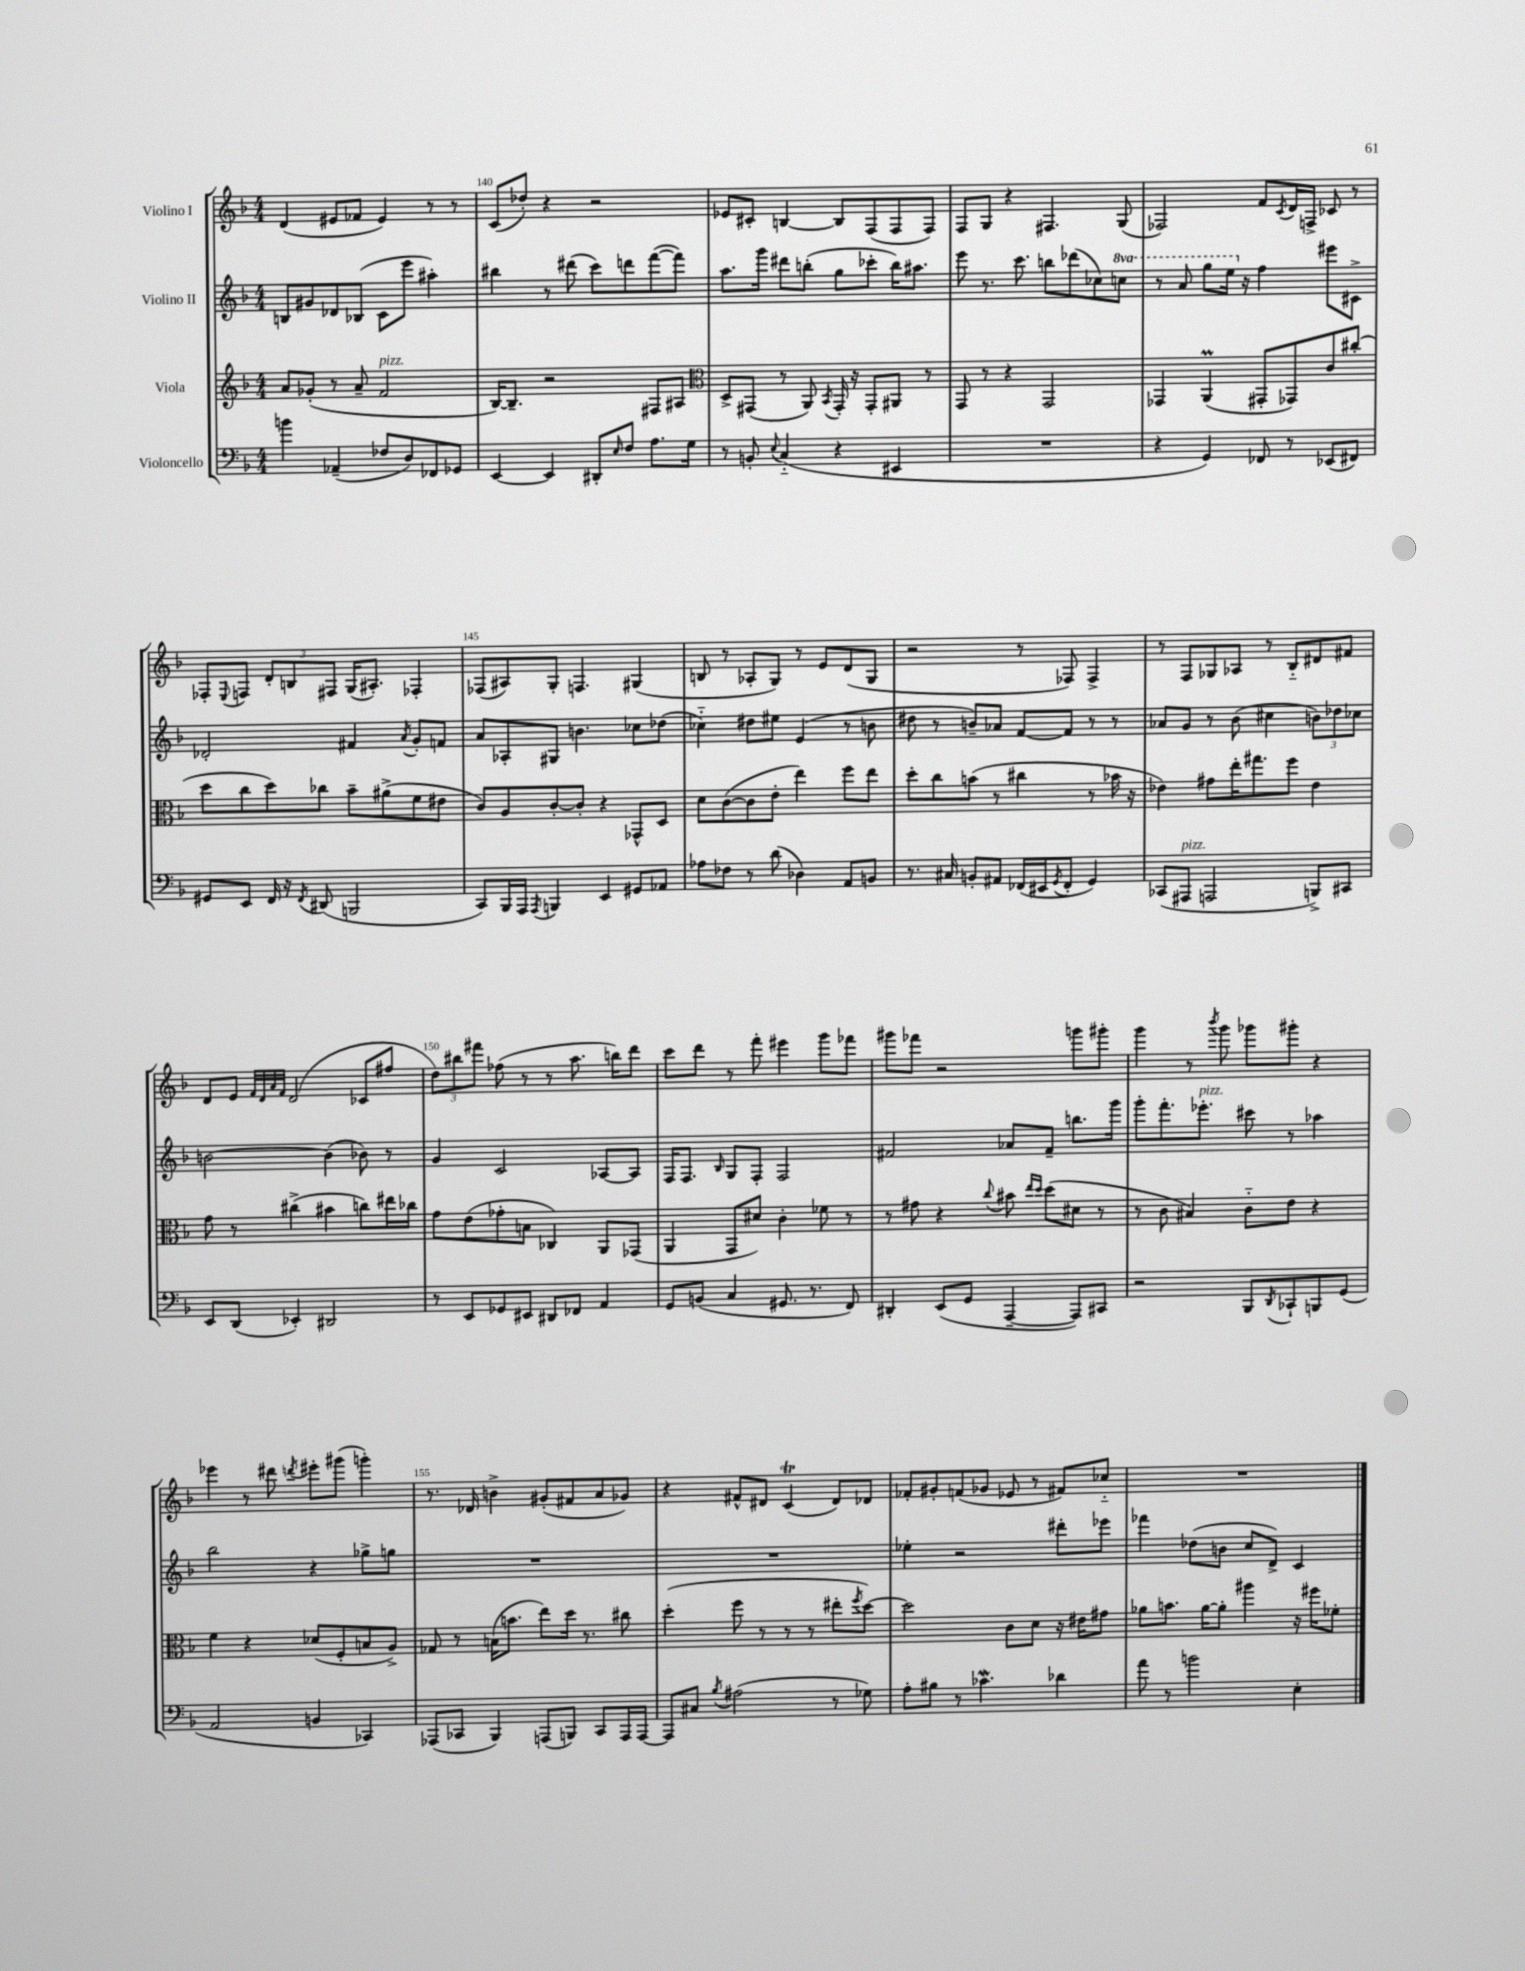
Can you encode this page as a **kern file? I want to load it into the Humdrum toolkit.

**kern	**kern	**kern	**kern
*part4	*part3	*part2	*part1
*staff4	*staff3	*staff2	*staff1
*I"Violoncello	*I"Viola	*I"Violino II	*I"Violino I
*clefF4	*clefG2	*clefG2	*clefG2
*k[b-]	*k[b-]	*k[b-]	*k[b-]
*M4/4	*M4/4	*M4/4	*M4/4
=139	=139	=139	=139
4bn\	8a/L	8Bn/L	(4d/
.	(8g-X'/J	8g#X/	.
(4AA-X~/	8r	8d-X/	8e#X/L
.	8a~/	(8B-X/J	8f-X/J
!	!LO:TX:a:i:t=pizz.	!	!
8F-X/L	2f/	8c\L	4e#/)
8D/)	.	8eee\J	.
8FF-X/	.	4aa#X'\)	8r
8GG-X/J	.	.	8r
=140	=140	=140	=140
[4EE/	[16B-/KL)	4bb#X\	(8c/L
.	8.B-~/J]	.	.
.	.	.	8dd-X'/J)
4EE/]	2r	8r	4r
.	.	(8ddd#X\	.
8DD#X'/L	.	8ccc\L)	2r
16qqE/	.	.	.
8F/J	.	8dddn\	.
8.A\L	8F#X/L	([8fff\	.
.	8A#X/J	8fff\J])	.
16G\Jk	.	.	.
=141	=141	=141	=141
*	*clefC3	*	*
8r	8D^/L	8.aa\L	8e-X/L
8BBn'/	(8GG#X/J	.	8c#X'/J
.	.	16ggg\Jk	.
8qqE/	.	.	.
(4C/	8r	8ddd#X\L	[4Bn/
.	8AA/)	(8bbn'\J	.
.	8qBB-/	.	.
4r	16GG#'/	8gg\L	8B/L]
.	16r	.	.
.	8GG#'/L	8ccc-X'\J	(8F/
4EE#X/	8AA#X/J	16bb\KL)	8F/
.	.	8.aa#X\J	.
.	8r	.	8F/J)
=142	=142	=142	=142
1r	8GG/	8eee\	8F/L
.	8r	8.r	8G/J
.	4r	.	4r
.	.	8.ccc\	.
.	2GG/	8bbn\L	4.F#X/
.	.	(8ddd-X\	.
.	.	8cc-X\)	.
*	*	*8va	*
.	.	8cccn\J	(8G/
=143	=143	=143	=143
4r	4GG-X/	8r	2F-X/)
.	.	8aa/	.
4GG/)	(4AAm/	8ggg\L	.
.	.	16eee\Jk	.
*	*	*X8va	*
.	.	16r	.
8FF-X/	8GG#X'/L	4ff\	8f/L
.	.	.	8qc/
8r	8GG-X/)	.	16d/L
.	.	.	16Fn^/JJ
(8EE-X/L	8c/	8eee#X\L	8c-X/
8FF#X/J)	(8cc#X'/J	8c#X^\J	8r
!!LO:LB:g=z
=144	=144	=144	=144
8GG#X/L	8dd\L	2d-X'/	8F-X'/L
.	.	.	8qqE/
8EE/J	8cc\	.	8Fn/J
16FF/	8dd\)	.	12d'/L
16r	.	.	.
.	.	.	12Bn/
8qFF/	.	.	.
(8DD#X/	8cc-X\J	.	.
.	.	.	12F#X/J
2BBBn/	8b-~\L	4f#X/	(16G/KL
.	.	.	8.A#X'/J)
.	(8a#X^\	.	.
.	.	8qa/	.
.	8f\	8g'/L	4F-X'/
.	8e#X\J	8fn/J	.
=145	=145	=145	=145
8CC/L)	8c/L)	8a/L	(8F-X/L
16BBB-/L	8A/	8A-X'/	8A#X/)
16AAA/JJ	.	.	.
8qAAA/	.	.	.
4BBBn/	[8c'/	8G#X/J	8G'/J
.	8c'/J]	4.bn\	4.Fn/
4EE/	4r	.	.
8GG#X/L	8GG-X^^/L	8cc-X\L	(4G#X/
8AA-X/J	8D/J	(8dd-X\J	.
=146	=146	=146	=146
8A-X\L	8d\L	4cc-X\)	8Bn/
8F-X\J	([8c\	.	8r
8r	8c\]	8dd#X\L	8A-X'/L
(8d\	8e'\J	8ee#X\J	8G/J)
4D-X\)	4ee\)	(4e/	8r
.	.	.	8e/L
8AA/L	8ff\L	8r	(8d/
8BBn/J	8ee\J	8bn\	8G/J
=147	=147	=147	=147
8.r	8dd'\L	8dd#X\	2r
.	8cc\	8r	.
16C#X/	.	.	.
8BBn'/L	(8bn\J	8bn~/L)	.
8AA#X/J	8r	8a-X/J	.
(16FF-X/LL	4cc#X\	[8f/L	8r
16EE#X/J	.	.	.
8qGG/	.	.	.
8FF-'/J	.	8f/J]	8F-X/)
4GG/)	8r	8r	4F-^/
.	16b-X\	8r	.
.	16r	.	.
=148	=148	=148	=148
(8CC-X/L	4e-X\)	8a-X/L	8r
!LO:TX:a:i:t=pizz.	!	!	!
8AAA#X/J	.	8g/J	8F/L
2AAAn/	8g#X\L	8r	8G-X/
.	16ee'\K	(8b-\	8A-X/J
.	8.gg#X\	.	.
.	.	4cc#X\	8r
.	8ff\J	.	8B-/L
8BBBn^/L)	4e-\	12bn\L)	8d#X/
.	.	12dd-X\	.
8CC#X/J	.	.	8f#X/J
.	.	12cc-X\J	.
!!LO:LB:g=z
=149	=149	=149	=149
8EE/L	8g\	[2bn\	8d/L
(8DD/J	8r	.	8e/J
.	.	.	32qqf/LLL
.	.	.	32qqd/
.	.	.	32qqa/
.	.	.	32qqf/JJJ
4EE-X'/)	(4cc#X^\	.	(2d/
2DD#X/	4b#X\	(4b\]	.
.	8ccn\L)	8b-X\)	8c-X/L
.	16ee#X\L	8r	8ff#X/J
.	16cc-X\JJ	.	.
=150	=150	=150	=150
8r	8g\L	4g/	12dd\L)
.	.	.	12bb#X\
8EE/L	(8e\	.	.
.	.	.	12fff#X\J
8GG-X/	8g-X'\	2c/	(8ff-X\
8EE#X/J	8Bn\J	.	8r
8DD#X/L	4C-X/)	.	8r
8FF-X/J	.	.	8.aa\
4AA/	8AA/L	[8A-X/L	.
.	.	.	16bbn\KL)
.	(8GG-X/J	8A-/J]	8ddd\J
=151	=151	=151	=151
8GG/L	4AA/	16F/KL	8ccc\L
.	.	8.F/J	.
(8BBn/J	.	.	8ddd\J
.	.	16qqB-/	.
4C/	8GG/L	8G/L	8r
.	8d#X/J)	8F'/J	8fff'\
8.GG#X/	4c'\	2F/	4eee#X\
8.r	.	.	.
.	8f-X\	.	8ggg\L
8FF/)	8r	.	8fff-X\J
=152	=152	=152	=152
4DD#X'/	8r	2f#X/	8ggg#X\L
.	8g#X\	.	8fff-X\J
(8EE/L	4r	.	2r
8GG/J	.	.	.
.	8qqcc/	.	.
[4AAA~/	8b#X\	8a-X/L	.
.	16qqee/LL	.	.
.	16qqdd/JJ	.	.
.	(8dd\L	8f#~/J	.
8AAA/L])	8d#X\J	8.bbn\L	8gggn\L
8CC#X/J	8r	.	8ggg#X'\J
.	.	16ggg\Jk	.
=153	=153	=153	=153
2r	8r	8ggg'\L	4ggg\
.	8c\	8.fff'\	.
.	4B#X/)	.	8r
!	!	!LO:TX:a:i:t=pizz.	!
.	.	8.eee-X'\J	.
.	.	.	8qbbb-/
.	.	.	8ggg\
8BBB-/L	8c\L	8ccc#X\	8ggg-X\L
8qDD/	.	.	.
8CC-X`/	8e\J	8r	8ggg#X'\J
8BBBn/	4r	4aa-X\	4r
(8GG/J	.	.	.
!!LO:LB:g=z
=154	=154	=154	=154
2AA/	4f\	2bb-\	4eee-X\
.	4r	.	8r
.	.	.	8ddd#X\
.	.	.	8qdddn/
4BBn/	(8d-X/L	4r	8eee#X'\L
.	8F'/	.	(8ggg#X\J
4CC-X/)	8Bn/	8gg-X^\L	4gggn'\)
.	8A^/J)	8ggn\J	.
=155	=155	=155	=155
(8AAA-X/L	8G-X/	1r	8.r
8CC-X/J	8r	.	.
.	.	.	16d-X/
4BBB-/)	(16Bn\KL	.	4bn^\
.	8.bn\J	.	.
(8AAAn/L	8ee\L)	.	(8g#X'/L
8BBBn/J)	16dd\Jk	.	8f#X/
.	8.r	.	.
8CC-/L	.	.	8a/
16AAA/L	8cc#X\	.	8g-X/J)
[16AAA/JJ	.	.	.
=156	=156	=156	=156
8AAA/L]	(4dd'\	1r	4r
8C#X/J	.	.	.
8qB-/	.	.	.
(2A#X\	8ff\	.	8f#X^^/L
.	8r	.	8d#X/J
.	8r	.	(4cT/
.	8r	.	.
8r	8ee#X'\L	.	8d#/L)
.	8qff/	.	.
8G-X\)	[8dd\J)	.	8d-X/J
=157	=157	=157	=157
8A'\L	2dd\]	4ee-X'\	8f-X'/L
8B#X\J	.	.	8g#X'/
8r	.	2r	(8fn/
4.c-Xw\	.	.	8g-X/J
.	8c\L	.	8e-X/
.	8d\J	.	8r
4d-X\	16r	8ddd#X'\L	8f#X/L)
.	16e#X\KL	.	.
.	8g#X\J	8eee-X\J	8cc-X/J
=158	=158	=158	=158
8a\	8a-X\L	4fff-X\	1r
8r	8.bn\J	.	.
2bn\	.	(8dd-X\L	.
.	[16a-\KL	.	.
.	8a-'\J]	8bn\J	.
.	4aa#X\	8cc/L	.
.	.	8d^/J)	.
4E'\	16r	4c/	.
.	16ff#X\KL	.	.
.	8f-X'\J	.	.
==	==	==	==
*-	*-	*-	*-
